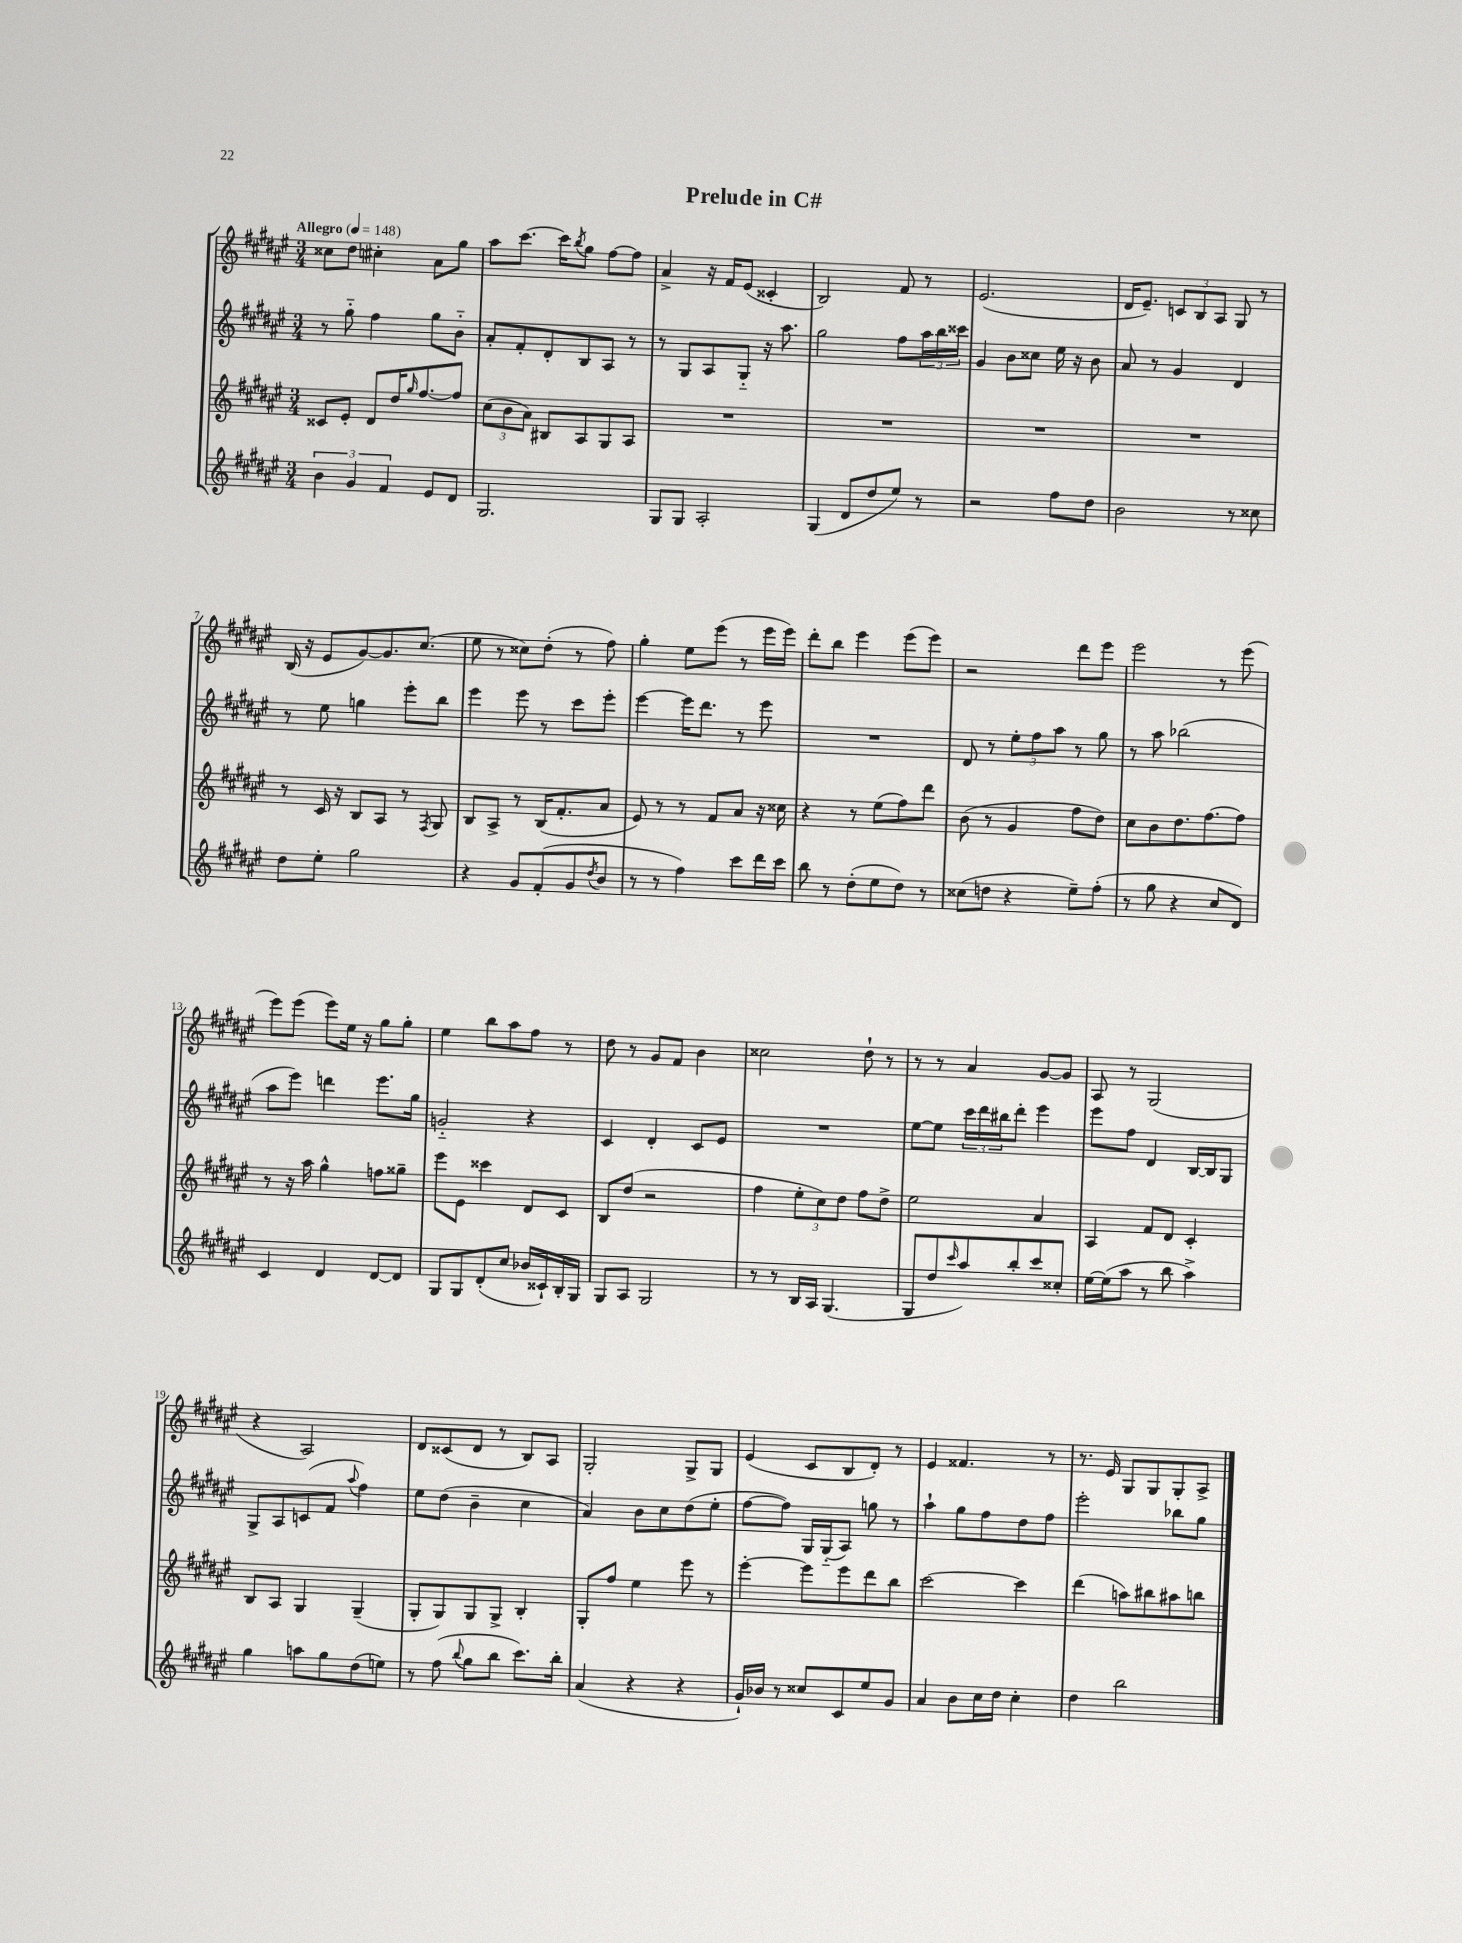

**kern	**kern	**kern	**kern
*part4	*part3	*part2	*part1
*staff4	*staff3	*staff2	*staff1
*clefG2	*clefG2	*clefG2	*clefG2
*k[f#c#g#d#a#e#]	*k[f#c#g#d#a#e#]	*k[f#c#g#d#a#e#]	*k[f#c#g#d#a#e#]
*M3/4	*M3/4	*M3/4	*M3/4
*MM148	*MM148	*MM148	*MM148
=1	=1	=1	=1
!	!	!	!LO:TX:a:B:t=Allegro
6b\	8c##X/L	8r	8cc##X\L
.	8e#'/J	8gg#\	8dd#\J
6g#/	.	.	.
.	8d#/L	4ff#\	4cc#X'\
6f#/	.	.	.
.	16dd#/K	.	.
.	16qqgg#/	.	.
.	[8.ff#/	.	.
8e#/L	.	8gg#\L	8a#\L
8d#/J	8ff#/J]	8b\J	8gg#\J
=2	=2	=2	=2
2.G#/	(12cc#\L	8a#'/L	8aa#\L
.	12b\	.	.
.	.	8f#'/	[8.ccc#\J
.	12a#\J)	.	.
.	8B#X/L	8d#'/	.
.	.	.	16ccc#\KL]
.	.	.	8qbb/
.	8A#/	8B/	8gg#\J
.	8G#/	8A#/J	[8ff#\L
.	8A#/J	8r	8ff#\J]
=3	=3	=3	=3
8G#/L	2.r	8r	4a#^/
8G#/J	.	8G#/L	.
2A#'/	.	8A#/	16r
.	.	.	16f#/KL
.	.	8G#/J	(8e#/J
.	.	16r	4c##X'/
.	.	8.aa#\	.
=4	=4	=4	=4
(4G#/	2.r	2gg#\	2B/)
8d#/L	.	.	.
8dd#/	.	.	.
8ee#/J)	.	8ff#\L	8f#/
8r	.	24aa#\L	8r
.	.	24bb\	.
.	.	24ccc##X\JJ	.
=5	=5	=5	=5
2r	2.r	4g#/	(2.e#/
.	.	8b\L	.
.	.	8cc##X\J	.
8ff#\L	.	16ee#\	.
.	.	16r	.
8dd#\J	.	8b\	.
=6	=6	=6	=6
2b\	2.r	8a#/	16d#/KL
.	.	.	8.e#~/J)
.	.	8r	.
.	.	4g#/	12cn/L
.	.	.	12B/
.	.	.	12A#/J
8r	.	4d#/	8G#/
8cc##X\	.	.	8r
!!LO:LB:g=z
=7	=7	=7	=7
8dd#\L	8r	8r	(16B/
.	.	.	16r
8ee#'\J	16c#/	8ee#\	8e#/L
.	16r	.	.
2gg#\	8B/L	4ggn\	[8g#/)
.	8A#/J	.	8.g#/]
.	8r	8eee#'\L	.
.	.	.	(8.cc#/J
.	8qF#/	.	.
.	8G#/	8bb\J	.
=8	=8	=8	=8
4r	8B/L	4eee#\	8ee#\
.	8A#^/J	.	8r
8g#/L	8r	8eee#\	8cc##X\L)
(8f#'/	(16B/KL	8r	(8dd#'\J
.	8.f#'/	.	.
8g#/	.	8ccc#\L	8r
8qdd#/	.	.	.
8b/J	8a#/J	8eee#'\J	8ff#\)
=9	=9	=9	=9
8r	8e#/)	[4eee#\	4gg#'\
8r	8r	.	.
4ff#\)	8r	16eee#\KL]	8ee#\L
.	.	8.ddd#\J	.
.	8f#/L	.	(8eee#\J
8ccc#\L	8a#/J	8r	8r
16ddd#\L	16r	8eee#\	16eee#\LL
16ccc#\JJ	16cc##X\	.	16eee#\JJ)
=10	=10	=10	=10
8bb\	4r	2.r	8ddd#'\L
8r	.	.	8bb\J
(8dd#'\L	8r	.	4eee#\
8ee#\	(8ee#\L	.	.
8dd#\J)	8ff#\)	.	(8eee#\L
8r	8ddd#\J	.	8eee#\J)
=11	=11	=11	=11
(8cc##X\L	(8b\	8d#/	2r
8ddn\J	8r	8r	.
4r	4g#/	12ee#'\L	.
.	.	12ff#\	.
.	.	12aa#\J	.
8ee#~\L)	8ff#\L	8r	8ddd#\L
(8ff#'\J	8dd#\J)	8gg#\	8eee#\J
=12	=12	=12	=12
8r	8cc#\L	8r	2eee#\
8gg#\	8b\	8aa#\	.
4r	8.dd#\	(2bb-X\	.
.	[8.ff#\	.	.
8cc#/L	.	.	8r
8d#/J)	8ff#\J]	.	(8eee#\
!!LO:LB:g=z
=13	=13	=13	=13
4c#/	8r	8aa#\L	8eee#\L)
.	16r	8eee#\J)	(8eee#\J
.	16aa#\	.	.
4d#/	4gg#^^\	4dddn\	8eee#\L)
.	.	.	16ee#\Jk
.	.	.	16r
[8d#/L	8ffn\L	8.eee#\L	8gg#\L
8d#/J]	8gg##X~\J	.	8gg#'\J
.	.	16gg#\Jk	.
=14	=14	=14	=14
8G#/L	8eee#\L	2gn/	4ee#\
8G#/	8e#\J	.	.
(8d#'/	4ccc##X\	.	8bb\L
8cc#/J	.	.	8aa#\
16b-X/LL	8d#/L	4r	8ff#\J
16c##X`/)	.	.	.
16B'/	8c#/J	.	8r
16G#/JJ	.	.	.
=15	=15	=15	=15
8G#/L	8B/L	4c#/	8dd#\
8A#/J	(8dd#/J	.	8r
2G#/	2r	4d#'/	8g#/L
.	.	.	8f#/J
.	.	8c#/L	4b\
.	.	8e#/J	.
=16	=16	=16	=16
8r	4ff#\	2.r	2cc##X\
8r	.	.	.
16B/LL	12ee#'\L	.	.
16A#/JJ	.	.	.
.	12cc#\)	.	.
(4.G#/	.	.	.
.	12dd#\J	.	.
.	8ff#\L	.	8dd#`\
.	8dd#^\J	.	8r
=17	=17	=17	=17
8G#/L	2ee#\	[8ee#\L	8r
8dd#/	.	8ee#\J]	8r
16qqccc#/	.	.	.
8aa#/)	.	24ccc#\LL	4a#/
.	.	24ddd#\	.
.	.	24bb#X\J	.
8bb'/	.	8ddd#'\J	.
8ccc#/	4a#/	4eee#\	[8g#/L
8cc##X'/J	.	.	8g#/J]
=18	=18	=18	=18
[16ee#\LL	4A#/	8eee#\L	8A#/
(16ee#\J]	.	.	.
8aa#\J	.	8ff#\J	8r
8r	8f#/L	4d#/	(2G#/
8bb\	8d#/J	.	.
4aa#^\)	4c#'/	[16B/LL	.
.	.	16B/J]	.
.	.	8G#/J	.
!!LO:LB:g=z
=19	=19	=19	=19
4gg#\	8B/L	8G#^/L	4r
.	8A#/J	8A#/	.
8aan\L	4G#/	(8cn/	2A#/)
8gg#\	.	8f#/J	.
.	.	8qqaa#/	.
(8dd#\	(4G#~/	4ff#\)	.
8een\J)	.	.	.
=20	=20	=20	=20
8r	8G#'/L	8ee#\L	8d#/L
(8ff#\	8G#/)	(8dd#\J	(8c##X/
8qqbb/	.	.	.
8gg#\L	8G#/	4b~\	8d#/J
8bb\J	8G#^/J	.	8r
8.ccc#\L)	4B'/	4cc#\	8B/L)
.	.	.	8A#/J
16bb'\Jk	.	.	.
=21	=21	=21	=21
(4a#/	8G#'/L	4a#/)	2G#'/
.	8ff#/J	.	.
4r	4ee#\	8b\L	.
.	.	8cc#\	.
4r	8eee#\	(8dd#\	8G#^/L
.	8r	8ee#'\J	8G#/J
=22	=22	=22	=22
16g#`/LL)	[4eee#'\	[8ff#\L	(4e#/
16b-X/JJ	.	.	.
8r	.	8ff#\J])	.
8cc##X/L	8eee#\L]	16G#/LL	8c#/L
.	.	(16G#/J	.
8c#/	8eee#\	8A#/J)	8B/
8ee#/	8ddd#\	8ggn\	8d#'/J)
8g#/J	8bb\J	8r	8r
=23	=23	=23	=23
4a#/	[2ccc#\	4aa#`\	4e#/
8b\L	.	8gg#\L	4.f##X/
16cc#\L	.	8ff#\	.
16dd#\JJ	.	.	.
4cc#'\	4ccc#\]	8dd#\	.
.	.	8ff#\J	8r
=24	=24	=24	=24
4dd#\	(4ddd#\	2eee#'\	8.r
.	.	.	16e#/
2bb\	8aan\L)	.	8G#/L
.	8bb#X\	.	8G#/
.	8aa#X\	8bb-X\L	8G#'/
.	8bbn\J	8gg#\J	8A#^/J
==	==	==	==
*-	*-	*-	*-
